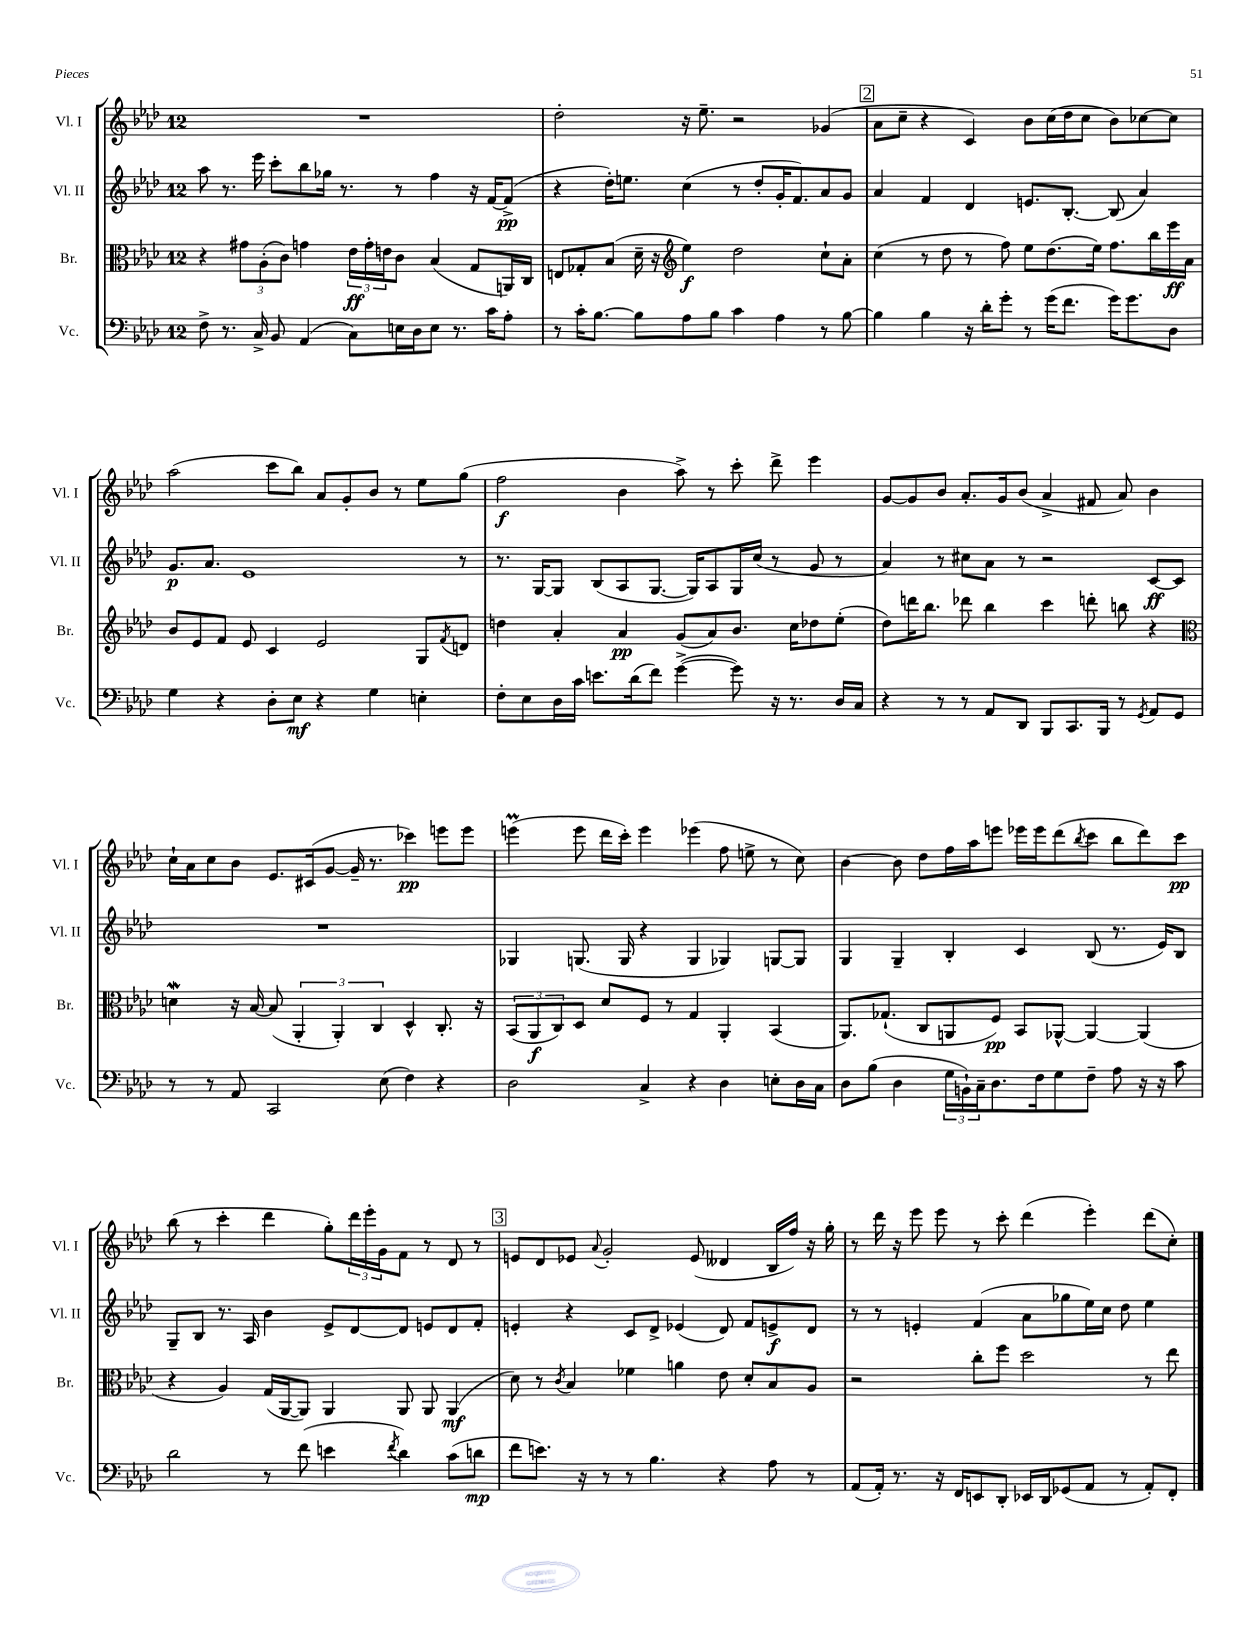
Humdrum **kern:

**kern	**dynam	**kern	**dynam	**kern	**dynam	**kern	**dynam
*part4	*part4	*part3	*part3	*part2	*part2	*part1	*part1
*staff4	*staff4	*staff3	*staff3	*staff2	*staff2	*staff1	*staff1
*I"Vc.	*	*I"Br.	*	*I"Vl. II	*	*I"Vl. I	*
*I'Vc.	*	*I'Br.	*	*I'Vl. II	*	*I'Vl. I	*
*clefF4	*	*clefC3	*	*clefG2	*	*clefG2	*
*k[b-e-a-d-]	*	*k[b-e-a-d-]	*	*k[b-e-a-d-]	*	*k[b-e-a-d-]	*
*M12/8	*	*M12/8	*	*M12/8	*	*M12/8	*
=11	=11	=11	=11	=11	=11	=11	=11
8F^\	.	4r	.	8aa-\	.	1.r	.
8.r	.	.	.	8.r	.	.	.
.	.	12g#X\L	.	.	.	.	.
16C^/	.	.	.	16eee-\	.	.	.
.	.	(12A-'\	.	.	.	.	.
8BB-/	.	.	.	8ccc'\L	.	.	.
.	.	12c\J)	.	.	.	.	.
(4AA-/	.	4gn\	.	8bb-\	.	.	.
.	.	.	.	16gg-X\Jk	.	.	.
.	.	.	.	8.r	.	.	.
8C\L)	.	24e-\LL	ff	.	.	.	.
.	.	24g'\	.	.	.	.	.
.	.	24en\J	.	.	.	.	.
16En\L	.	8c\J	.	8r	.	.	.
16D-\J	.	.	.	.	.	.	.
8E\J	.	(4B-/	.	4ff\	.	.	.
8.r	.	.	.	.	.	.	.
.	.	8G/L	.	16r	.	.	.
16c\KL	.	.	.	[16f/KL	.	.	.
8A-'\J	.	16AAn/L)	.	(8f^/J]	pp	.	.
.	.	16C/JJ	.	.	.	.	.
=12	=12	=12	=12	=12	=12	=12	=12
8r	.	8En/L	.	4r	.	2dd-'\	.
16c'\KL	.	8G-X'/	.	.	.	.	.
[8.B-\J	.	.	.	.	.	.	.
.	.	(8B-/J	.	16dd-'\KL)	.	.	.
.	.	.	.	8.een\J	.	.	.
8B-\L]	.	16d-~\	.	.	.	.	.
.	.	16r	.	.	.	.	.
*	*	*clefG2	*	*	*	*	*
8A-\	.	4ee-\)	f	(4cc\	.	16r	.
.	.	.	.	.	.	8.ee-~\	.
8B-\J	.	.	.	.	.	.	.
4c\	.	2dd-\	.	8r	.	2r	.
.	.	.	.	8dd-'/L	.	.	.
4A-\	.	.	.	16g'/K	.	.	.
.	.	.	.	8.f/)	.	.	.
8r	.	8cc`\L	.	8a-/	.	(4g-X/	.
[8B-\	.	8a-'\J	.	8g/J	.	.	.
!!LO:REH:place=s1:t=2
=13	=13	=13	=13	=13	=13	=13	=13
4B-\]	.	(4cc\	.	4a-/	.	8a-\L	.
.	.	.	.	.	.	8cc~\J	.
4B-\	.	8r	.	4f/	.	4r	.
.	.	8dd-\	.	.	.	.	.
16r	.	8r	.	4d-/	.	4c/)	.
16d-'\KL	.	.	.	.	.	.	.
8g'\J	.	8ff\)	.	.	.	.	.
8r	.	8ee-\L	.	8.en/L	.	8b-\L	.
(16g\KL	.	(8.dd-\	.	.	.	(16cc\L	.
8.f\J	.	.	.	[8.B-'/J	.	16dd-\J	.
.	.	.	.	.	.	8cc\J	.
.	.	16ee-\Jk)	.	.	.	.	.
16g\KL)	.	8.ff\L	.	(8B-/]	.	8b-\L)	.
8.g\	.	.	.	.	.	.	.
.	.	.	.	4a-/)	.	[8cc-X\	.
.	.	16bb-\L	.	.	.	.	.
8D-\J	.	16eee-\	ff	.	.	8cc-\J]	.
.	.	16a-\JJ	.	.	.	.	.
!!LO:LB:g=z
=14	=14	=14	=14	=14	=14	=14	=14
4G\	.	8b-/L	.	8.g/L	p	(2aa-\	.
.	.	8e-/	.	.	.	.	.
.	.	.	.	8.a-/J	.	.	.
4r	.	8f/J	.	.	.	.	.
.	.	8e-/	.	1e-	.	.	.
8D-'\L	.	4c/	.	.	.	8ccc\L	.
8E-\J	mf	.	.	.	.	8bb-\J)	.
4r	.	2e-/	.	.	.	8a-/L	.
.	.	.	.	.	.	8g'/	.
4G\	.	.	.	.	.	8b-/J	.
.	.	.	.	.	.	8r	.
4En'\	.	8G/L	.	.	.	8ee-\L	.
.	.	8qf/	.	.	.	.	.
.	.	8dn/J	.	8r	.	(8gg\J	.
=15	=15	=15	=15	=15	=15	=15	=15
8F'\L	.	4ddn\	.	8.r	.	2ff\	f
8E-\	.	.	.	.	.	.	.
.	.	.	.	[16G/KL	.	.	.
16D-\L	.	4a-'/	.	8G/J]	.	.	.
16c\JJ	.	.	.	.	.	.	.
8.en\L	.	.	.	(8B-/L	.	.	.
.	.	4a-/	pp	8A-/	.	4b-\	.
(16d-\k	.	.	.	.	.	.	.
8f\J)	.	.	.	[8.G/J	.	.	.
([4g^\	.	(8g/L	.	.	.	8aa-^\)	.
.	.	.	.	16G/KL])	.	.	.
.	.	8a-/)	.	8A-/	.	8r	.
8g\])	.	8.b-/J	.	16G/L	.	8ccc'\	.
.	.	.	.	(16cc/JJ	.	.	.
16r	.	.	.	8r	.	8ddd-^\	.
8.r	.	16cc\KL	.	.	.	.	.
.	.	8dd-X\	.	8g/	.	4eee-\	.
16D-/LL	.	(8ee-'\J	.	8r	.	.	.
16C/JJ	.	.	.	.	.	.	.
=16	=16	=16	=16	=16	=16	=16	=16
4r	.	8dd-\L)	.	4a-/)	.	[8g/L	.
.	.	16dddn\K	.	.	.	8g/]	.
.	.	8.bb-\J	.	.	.	.	.
8r	.	.	.	8r	.	8b-/J	.
8r	.	8ddd-X\	.	8cc#X\L	.	8.a-'/L	.
8AA-/L	.	4bb-\	.	8a-\J	.	.	.
.	.	.	.	.	.	16g/k	.
8DD-/J	.	.	.	8r	.	(8b-/J	.
8BBB-/L	.	4ccc\	.	2r	.	4a-^/	.
8.CC/	.	.	.	.	.	.	.
.	.	8dddn'\	.	.	.	8f#X/	.
16BBB-/Jk	.	.	.	.	.	.	.
8r	.	8bbn\	.	.	.	8a-/)	.
8qGG/	.	.	.	.	.	.	.
8AA-/L	.	4r	.	[8c/L	ff	4b-\	.
8GG/J	.	.	.	8c/J]	.	.	.
!!LO:LB:g=z
=17	=17	=17	=17	=17	=17	=17	=17
*	*	*clefC3	*	*	*	*	*
8r	.	4dnW\	.	1.r	.	16cc`\LL	.
.	.	.	.	.	.	16a-\J	.
8r	.	.	.	.	.	8cc\	.
8AA-/	.	16r	.	.	.	8b-\J	.
.	.	[16B-/	.	.	.	.	.
2CC/	.	(8B-/]	.	.	.	8.e-/L	.
.	.	6AA-'/	.	.	.	.	.
.	.	.	.	.	.	(16c#X/k	.
.	.	.	.	.	.	[8g/J	.
.	.	6AA-'/)	.	.	.	.	.
.	.	.	.	.	.	16g~/]	.
.	.	.	.	.	.	8.r	.
.	.	6C/	.	.	.	.	.
(8E-\	.	.	.	.	.	.	.
4F\)	.	4D-^^/	.	.	.	4ccc-X\)	pp
4r	.	8.C'/	.	.	.	8eeen\L	.
.	.	.	.	.	.	8eee\J	.
.	.	16r	.	.	.	.	.
=18	=18	=18	=18	=18	=18	=18	=18
2D-\	.	(12BB-/L	.	4G-X/	.	(4eeenm\	.
.	.	12AA-/	f	.	.	.	.
.	.	12C/)	.	.	.	.	.
.	.	8D-/J	.	(8.Gn/	.	8eee\	.
.	.	8d-/L	.	.	.	16ddd-\LL	.
.	.	.	.	16G/	.	16ccc'\JJ)	.
4C^/	.	8F/J	.	4r	.	4eee\	.
.	.	8r	.	.	.	.	.
4r	.	4G/	.	4G/	.	(4eee-X\	.
4D-\	.	4AA-'/	.	4G-X/)	.	8ff\	.
.	.	.	.	.	.	8een^\	.
8En'\L	.	(4BB-/	.	[8Gn/L	.	8r	.
16D-\L	.	.	.	8G/J]	.	8cc\)	.
16C\JJ	.	.	.	.	.	.	.
=19	=19	=19	=19	=19	=19	=19	=19
8D-\L	.	8.AA-/L)	.	4G/	.	[4b-\	.
(8B-\J	.	.	.	.	.	.	.
.	.	(8.G-X`/J	.	.	.	.	.
4D-\	.	.	.	4G~/	.	8b-\]	.
.	.	8C/L	.	.	.	8dd-\L	.
24G\LL	.	8AAn/	.	4B-'/	.	16ff\L	.
24BBn`\)	.	.	.	.	.	.	.
.	.	.	.	.	.	16aa-\J	.
24C~\J	.	.	.	.	.	.	.
8.D-\	.	8F/J)	pp	.	.	8eeen\J	.
.	.	8BB-/L	.	4c/	.	16eee-X\LL	.
16F\k	.	.	.	.	.	16eee-\J	.
8G\	.	[8AA-X^^/J	.	.	.	(8ddd-\	.
.	.	.	.	.	.	8qbb-/	.
8F~\J	.	4AA-/_	.	(8B-/	.	8ccc\J	.
8A-\	.	.	.	8.r	.	8bb-\L	.
16r	.	(4AA-/]	.	.	.	8ddd-\)	.
16r	.	.	.	16e-/KL)	.	.	.
8c\	.	.	.	8B-/J	.	8ccc\J	pp
!!LO:LB:g=z
=20	=20	=20	=20	=20	=20	=20	=20
2d-\	.	4r	.	8G~/L	.	(8bb-\	.
.	.	.	.	8B-/J	.	8r	.
.	.	4A-/)	.	8.r	.	4ccc'\	.
.	.	.	.	16A-/	.	.	.
8r	.	(16G/LL	.	4b-\	.	4ddd-\	.
.	.	[16AA-/J	.	.	.	.	.
(8f\	.	8AA-/J])	.	.	.	.	.
4en\	.	4AA-/	.	8e-^/L	.	8gg'\L)	.
.	.	.	.	[8d-/	.	24ddd-\L	.
.	.	.	.	.	.	24eee-'\	.
.	.	.	.	.	.	24g\J	.
8qf/	.	.	.	.	.	.	.
4d-\)	.	8AA-/	.	8d-/J]	.	8f\J	.
.	.	8AA-/	.	8en/L	.	8r	.
(8c\L	.	(4AA-/	mf	8d-/	.	8d-/	.
8dn\J	mp	.	.	8f'/J	.	8r	.
!!LO:REH:place=s1:t=3
=21	=21	=21	=21	=21	=21	=21	=21
8f\L	.	8d-\)	.	4en'/	.	8en/L	.
8.en\J)	.	8r	.	.	.	8d-/	.
.	.	8qc/	.	.	.	.	.
.	.	4B-/	.	4r	.	8e-X/J	.
16r	.	.	.	.	.	.	.
.	.	.	.	.	.	8qqa-/	.
8r	.	.	.	.	.	2g'/	.
8r	.	4f-X\	.	8c/L	.	.	.
4.B-\	.	.	.	8d-^/J	.	.	.
.	.	4an\	.	(4e-X/	.	.	.
.	.	.	.	.	.	(8e-/	.
4r	.	8e-\	.	8d-/)	.	4d--X/	.
.	.	8d-'/L	.	8f/L	.	.	.
8A-\	.	8B-/	.	8en^/	f	16B-/LL	.
.	.	.	.	.	.	16ff/JJ)	.
8r	.	8A-/J	.	8d-/J	.	16r	.
.	.	.	.	.	.	16gg'\	.
=22	=22	=22	=22	=22	=22	=22	=22
(8AA-/L	.	2r	.	8r	.	8r	.
16AA-'/Jk)	.	.	.	8r	.	16ddd-\	.
8.r	.	.	.	.	.	16r	.
.	.	.	.	4en'/	.	8eee-\	.
16r	.	.	.	.	.	8eee-\	.
16FF/KL	.	.	.	.	.	.	.
8EEn/	.	8cc'\L	.	(4f/	.	8r	.
8DD-'/J	.	8ff\J	.	.	.	8ccc'\	.
16EE-X/LL	.	2dd-\	.	8a-\L	.	(4ddd-\	.
16DD-/J	.	.	.	.	.	.	.
(8GG-X/	.	.	.	8gg-X\	.	.	.
8AA-/J	.	.	.	16ee-\L)	.	4eee-'\)	.
.	.	.	.	16cc\JJ	.	.	.
8r	.	.	.	8dd-\	.	.	.
8AA-'/L)	.	8r	.	4ee-\	.	(8ddd-\L	.
8FF'/J	.	8ee-\	.	.	.	8cc'\J)	.
==	==	==	==	==	==	==	==
*-	*-	*-	*-	*-	*-	*-	*-
